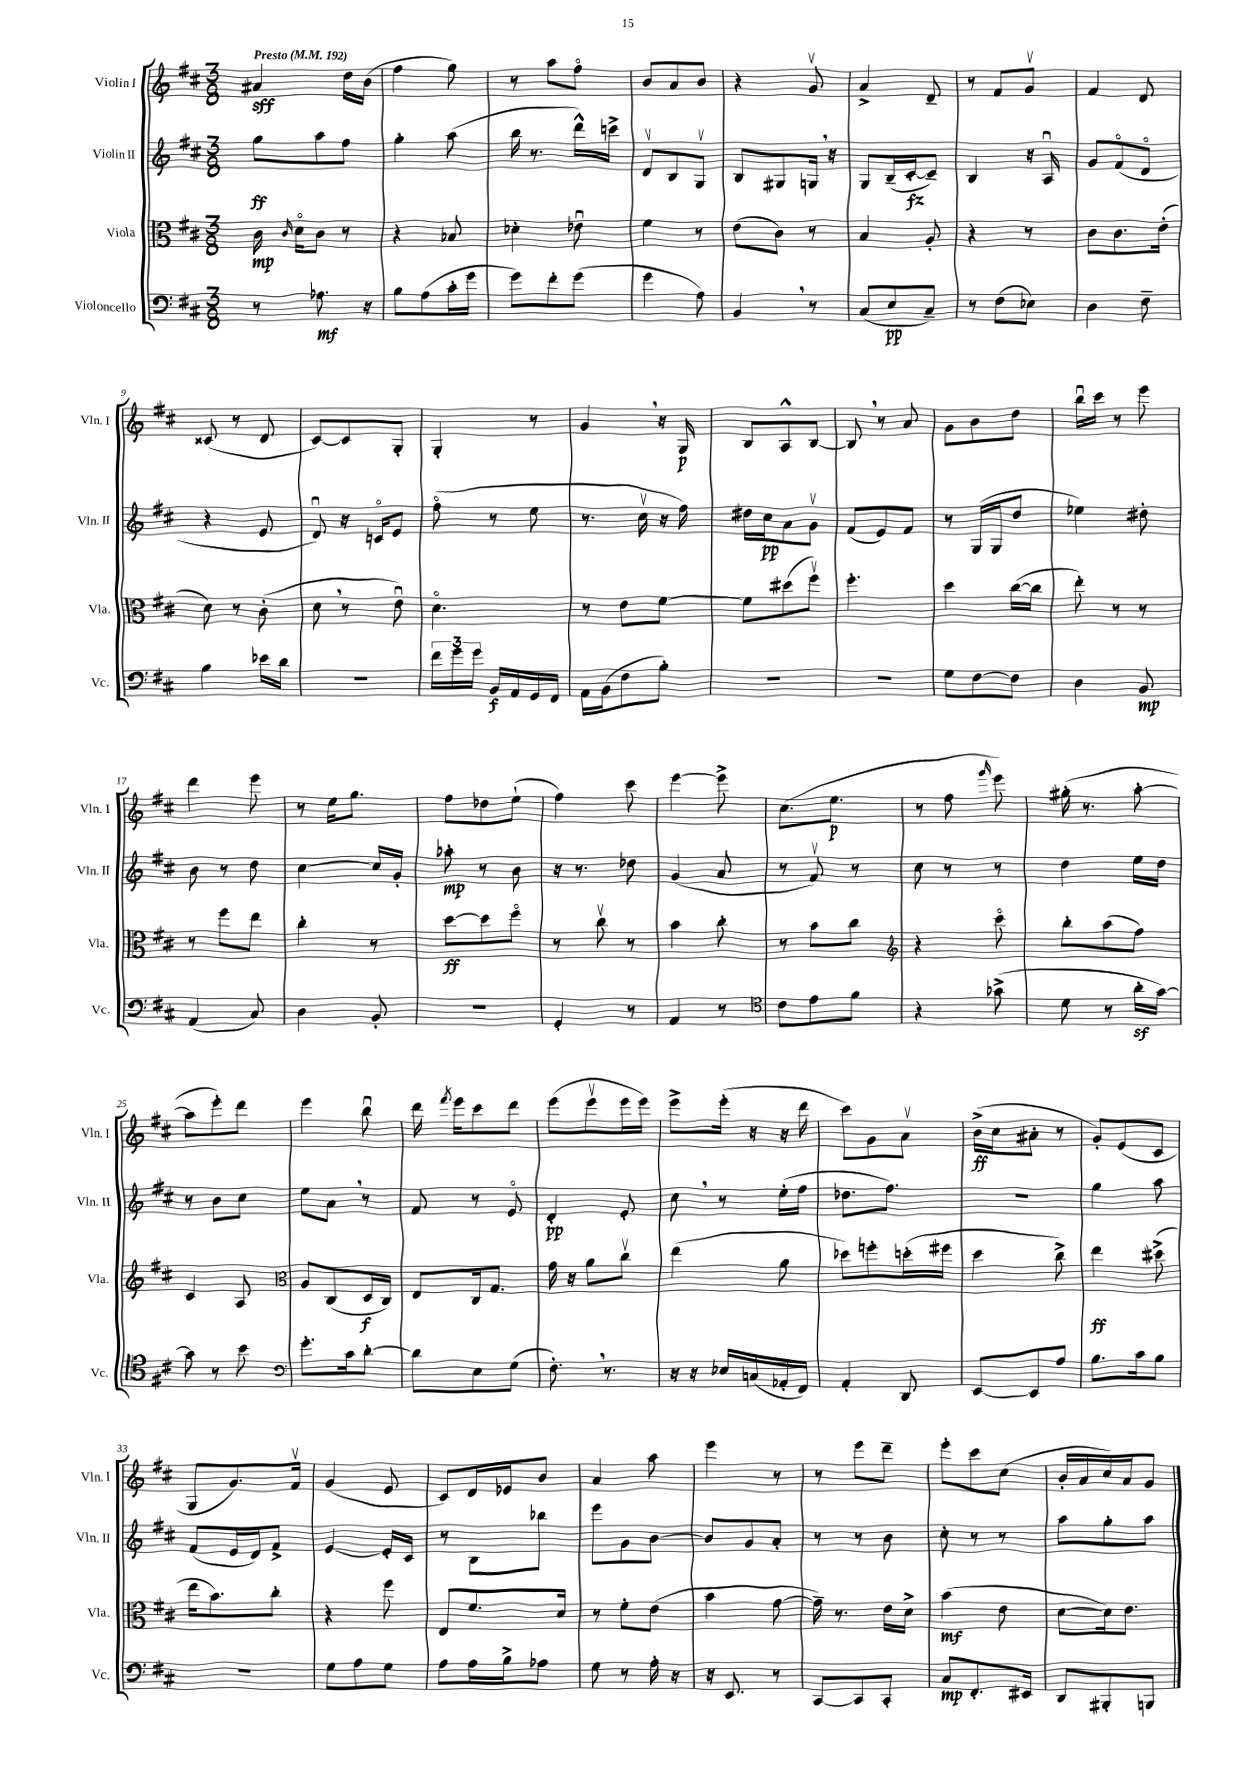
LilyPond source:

<<
\new StaffGroup <<
\new Staff = "s0" \with { instrumentName = "Violin I" shortInstrumentName = "Vln. I" } {
    \clef treble \key d \major \numericTimeSignature \time 3/8 \tempo "Presto" 4 = 192
    \autoBeamOff ais'4\sff d''16[ b'16]( |
    fis''4 g''8) |
    r8 a''8[ fis''8]\flageolet |
    b'8[ a'8 b'8] |
    r4 g'8\upbow |
    a'4-> d'8-- |
    r8 fis'8[ g'8]\upbow |
    fis'4 d'8 |
    cisis'8( r8 d'8 |
    cis'8[~) cis'8 g8]-. |
    g4-. r8 |
    g'4 \breathe r16 g16\p |
    b8[ a8-^ b8]~ |
    b8 \breathe r8 a'8 |
    g'8[ b'8 d''8] |
    b''16[\downbow cis'''16] r8 e'''8 |
    d'''4 e'''8 |
    r8 e''16[ g''8.] |
    fis''8[ des''8 e''8]-!( |
    fis''4) cis'''8 |
    e'''4~ e'''8-> |
    cis''8.[( e''8.]\p |
    r8 fis''8 \grace { g'''16 } e'''8) |
    gis''16-.( r8. a''8~-. |
    a''8[ e'''8-.) d'''8] |
    e'''4 b''8\downbow |
    d'''16 \acciaccatura { fis'''8 } e'''16[ cis'''8 d'''8] |
    e'''8[( e'''8\upbow e'''16 e'''16]) |
    e'''8[-> e'''16]-.( r16 r16 d'''16 |
    cis'''8[) g'8 a'8]\upbow |
    b'16[->\ff( cis''16 ais'8]-. r8 |
    g'8[-.) e'8( cis'8] |
    g8[ g'8.) fis'16]\upbow |
    g'4( e'8 |
    cis'8[) d'16 ees'16 b'8] |
    a'4 a''8 |
    e'''4 r8 |
    r8 e'''8[ d'''8]-- |
    e'''8[-. cis'''8 cis''8]( |
    b'16[-. a'16 cis''16) a'16 g'8] \bar "|." |
}
\new Staff = "s1" \with { instrumentName = "Violin II" shortInstrumentName = "Vln. II" } {
    \clef treble \key d \major \numericTimeSignature \time 3/8
    \autoBeamOff g''8[\ff a''8 fis''8] |
    g''4-. a''8( |
    b''16 r8. d'''16[-^) c'''16]-> |
    d'8[\upbow b8 g8]\upbow |
    b8[ gis8 g16] \breathe r16 |
    g8[ b16--( cis'16~-.\fz cis'8]--) |
    b4 r16 a16\downbow |
    g'8[ fis'8\flageolet( d'8]\flageolet |
    r4 e'8 |
    d'8\downbow) r16 c'16[\flageolet e'8] |
    fis''8\flageolet( r8 e''8 |
    r8. cis''16\upbow r16 fis''16) |
    dis''16[ cis''16\pp a'8 g'8]\upbow |
    fis'8[( e'8) fis'8] |
    r8 g16[( g16 d''8] |
    ees''4) dis''8-. |
    b'8 r8 d''8 |
    cis''4~ cis''16[ g'16]-. |
    aes''8-.\mp r8 b'8 |
    r16 r8. des''8 |
    g'4( a'8 |
    r8 fis'8\upbow) r8 |
    cis''8 r8 r8 |
    d''4 e''16[ d''16] |
    r8 b'8[ cis''8] |
    e''8[ a'8] \breathe r8 |
    fis'8 r8 e'8\flageolet |
    d'4-.\pp e'8-. |
    cis''8 \breathe r8 e''16[-.( fis''16] |
    des''8.[ fis''8.]) |
    R4. |
    g''4 a''8 |
    fis'8[( e'16 d'16) fis'8]-> |
    e'4~ e'16[-. cis'16] |
    r8 b8[ bes''8] |
    e'''8[ g'8 b'8]~ |
    b'8[ g'8 a'8]-. |
    r8 r8 b'8 |
    cis''8-. r8 r8 |
    a''8[ g''8-. a''8] \bar "|." |
}
\new Staff = "s2" \with { instrumentName = "Viola" shortInstrumentName = "Vla." } {
    \clef alto \key d \major \numericTimeSignature \time 3/8
    \autoBeamOff cis'16\mp \grace { cis'16 } d'16[\flageolet cis'8] r8 |
    r4 bes8 |
    des'4-. ees'8\downbow |
    fis'4 r8 |
    e'8[( cis'8]) r8 |
    b4 a8-. |
    r4 r8 |
    cis'8[ cis'8. e'16]-.( |
    d'8) r8 cis'8-.( |
    d'8 \breathe r8 e'8\downbow) |
    d'4.\flageolet |
    r8 e'8[ fis'8]~ |
    fis'8[ dis''8( fis''8]\upbow) |
    fis''4.-. |
    d''4 cis''16[~( cis''16] |
    e''8-.) r8 r8 |
    r8 fis''8[ e''8] |
    cis''4-. r8 |
    d''8[~\ff d''8 fis''8]\flageolet |
    r8 cis''8\upbow r8 |
    b'4 cis''8-. |
    r8 b'8[ cis''8] |
    \clef treble r4 cis'''8\flageolet |
    b''8[-. a''8( fis''8]) |
    cis'4 a8 |
    \clef alto a8[ cis8( d16\f cis16]) |
    e8[ cis16 g8.] |
    g'16 r16 a'8[ cis''8]\upbow |
    e''4( a'8 |
    des''8[) f''8-. d''16-.( fis''16] |
    d''4 cis''8->) |
    e''4\ff dis''8->( |
    e''16[ b'8.) cis''8]-. |
    r4 fis''8 |
    e8[ fis'8. d'16] |
    r8 fis'8[-. e'8]( |
    b'4 g'8~ |
    g'16--) r8. e'16[ d'16]-> |
    b'4\mf( e'8 |
    d'8[~ d'16) e'8.] \bar "|." |
}
\new Staff = "s3" \with { instrumentName = "Violoncello" shortInstrumentName = "Vc." } {
    \clef bass \key d \major \numericTimeSignature \time 3/8
    \autoBeamOff r8 aes8.\mf r16 |
    b8[ a8( cis'16-. g'16] |
    g'8[) fis'8-. g'8]( |
    g'4 a8) |
    b,4 \breathe r8 |
    cis8[( e8\pp cis8]--) |
    r8 fis8[( ees8]) |
    d4 fis8-- |
    b4 ees'16[ d'16] |
    R4. |
    \tuplet 3/2 { fis'16[ g'16 g'16] } b,16[\f a,16 g,16 fis,16] |
    a,16[ b,16( fis8 b8]-.) |
    R4. |
    R4. |
    g8[ fis8~ fis8] |
    d4 b,8\mp |
    a,4( cis8) |
    d4 b,8-. |
    R4. |
    g,4-. r8 |
    a,4 r8 |
    \clef tenor cis'8[ e'8 fis'8] |
    r4 ges'8->( |
    d'8 r8 a'16[-.\sf g'16]~) |
    g'8 r8 b'8 |
    \clef bass g'8.[-. cis'16 d'8]~-. |
    d'8[ e8 g8]( |
    fis8.-.) \breathe r8. |
    r16 r16 ees16[ c16( aes,16-. fis,16]) |
    a,4-. d,8 |
    e,8[~ e,8 a8] |
    b8.[ cis'16 b8] |
    R4. |
    g8[ a8 g8] |
    a8[ a16 b16-> aes8] |
    g8 r8 a16-. r16 |
    r16 e,8. r8 |
    cis,8[~ cis,8 cis,8]-. |
    cis8[\mp fis,8.-. eis,16] |
    d,8[ bis,,8-. b,,8] \bar "|." |
}
>>
>>
